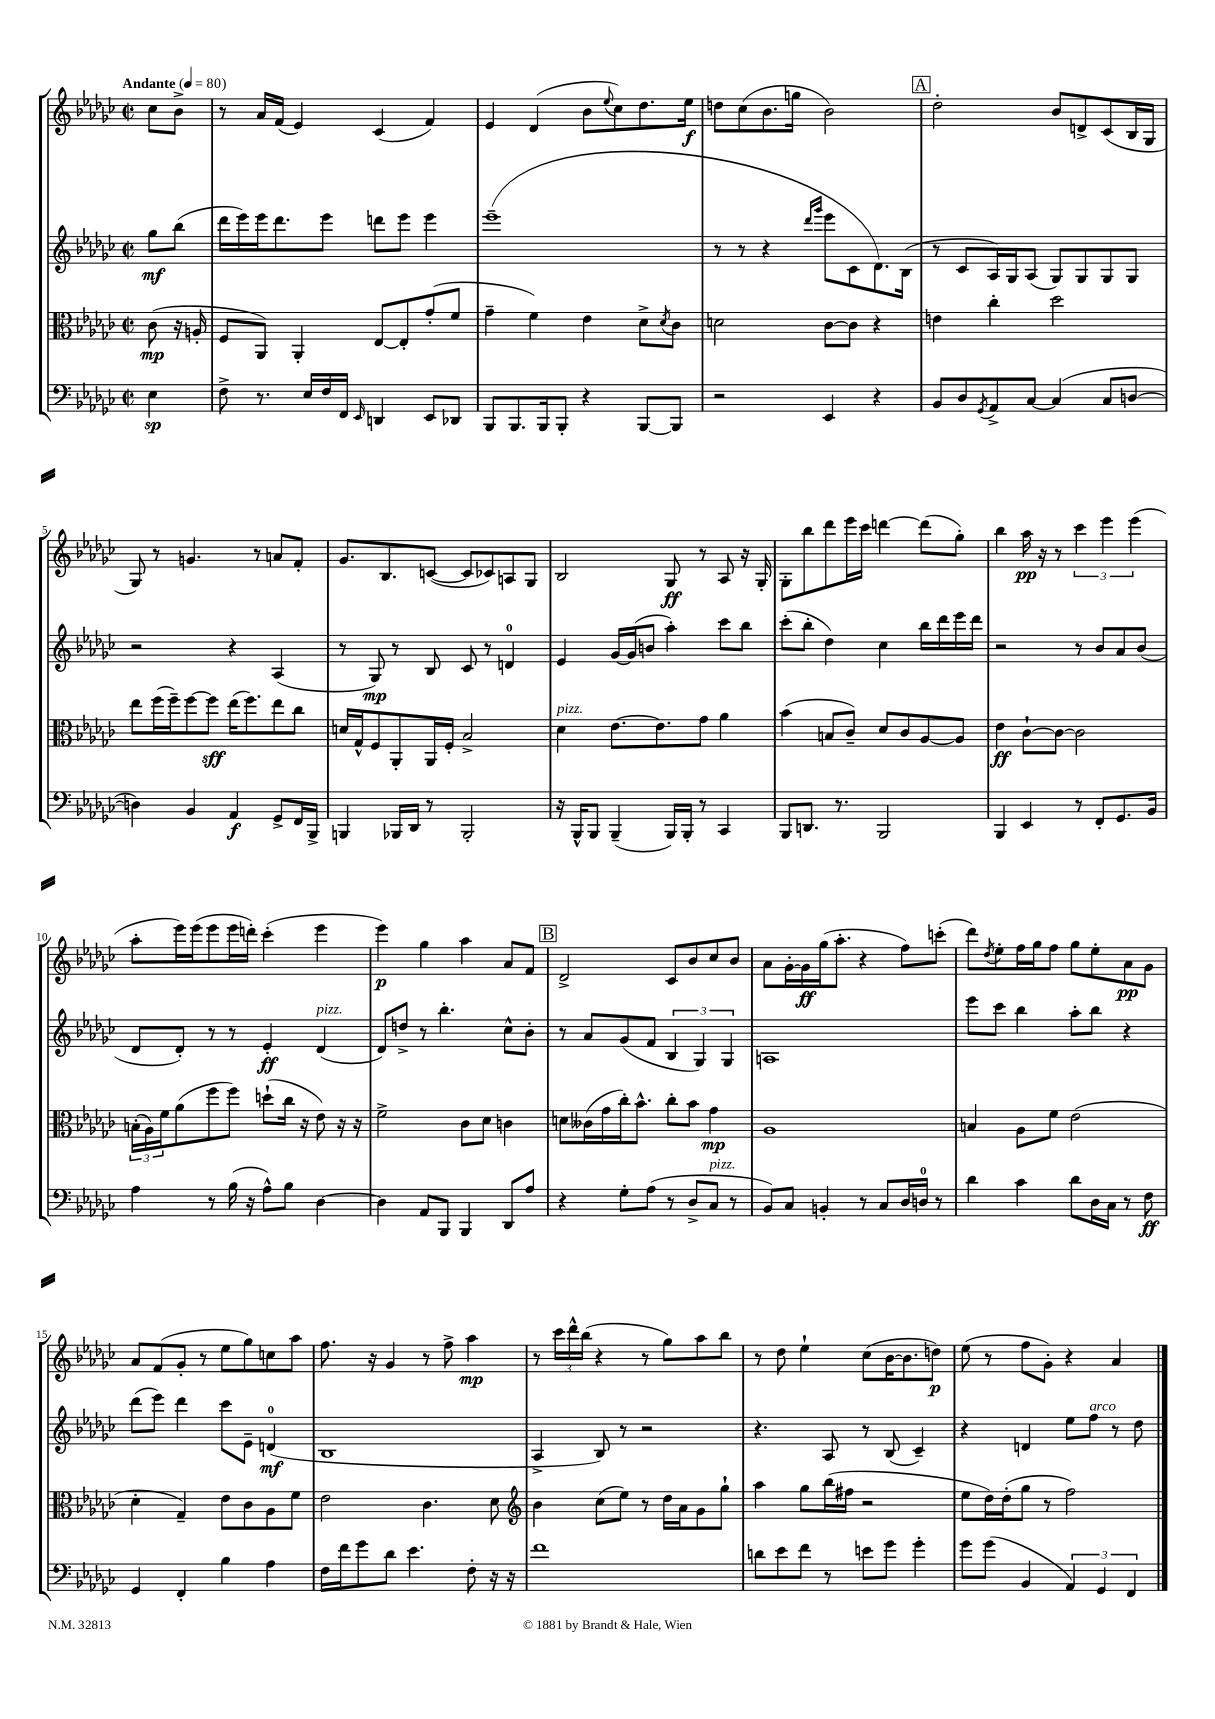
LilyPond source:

<<
\new StaffGroup <<
\new Staff = "s0" {
    \clef treble \key ges \major \defaultTimeSignature \time 2/2 \partial 4 \tempo "Andante" 4 = 80
    ces''8 bes'8-> |
    r8 aes'16 f'16( ees'4) ces'4( f'4) |
    ees'4 des'4( bes'8 \appoggiatura { ees''8 } ces''8) des''8. ees''16\f |
    d''8 ces''8( bes'8. g''16 bes'2) |
    \mark \markup { \box "A" } des''2-. bes'8 d'8-> ces'8( bes16 ges16 |
    ges8) r8 g'4. r8 a'8 f'8-. |
    ges'8. bes8. c'8~( c'8 ces'8) a8 ges8 |
    bes2 ges8\ff r8 aes8 r16 ges16-. |
    ges8-. bes''8 des'''8 ees'''16 ces'''16 d'''4~ d'''8( ges''8-.) |
    bes''4 aes''16\pp r16 r8 \tuplet 3/2 { ces'''4 ees'''4 ees'''4( } |
    aes''8-. ees'''16) ees'''16( ees'''8 ees'''16 d'''16-.) ces'''4-.( ees'''4 |
    ees'''4\p) ges''4 aes''4 aes'8 f'8 |
    \mark \markup { \box "B" } des'2-> ces'8 bes'8 ces''8 bes'8 |
    aes'8 ges'16~-. ges'16\ff ges''16( aes''8.-. r4 f''8) c'''8-.( |
    des'''8) \acciaccatura { des''8 } ees''8-. f''16 ges''16 f''8 ges''8 ees''8-. aes'8\pp ges'8 |
    aes'8 f'8( ges'8-. r8 ees''8 ges''8) c''8 aes''8 |
    f''8. r16 ges'4 r8 f''8-> aes''4\mp |
    r8 \tuplet 3/2 { ces'''16 des'''16-^ bes''16( } r4 r8 ges''8) aes''8 bes''8 |
    r8 des''8 ees''4-! ces''8( bes'16~ bes'8. d''8\p) |
    ees''8( r8 f''8 ges'8-.) r4 aes'4 \bar "|." |
}
\new Staff = "s1" {
    \clef treble \key ges \major \defaultTimeSignature \time 2/2 \partial 4
    ges''8\mf bes''8( |
    des'''16 ees'''16) ees'''16 des'''8. ees'''8 d'''8 ees'''8 ees'''4 |
    ees'''1--( |
    r8 r8 r4 \grace { des'''16 ges'''16 } ees'''8 ces'8 des'8.) bes16( |
    \mark \markup { \box "A" } r8 ces'8 aes16) ges16 aes8( ges8) ges8 ges8 ges8 |
    r2 r4 aes4( |
    r8 ges8\mp) r8 bes8 ces'8 r8 d'4-0 |
    ees'4 ges'16~ ges'16( b'8 aes''4-.) ces'''8 bes''8 |
    ces'''8-.( bes''8-. des''4) ces''4 bes''16 des'''16 ees'''16 des'''16 |
    r2 r8 bes'8 aes'8 bes'8( |
    des'8 des'8-.) r8 r8 ees'4-.\ff des'4^\markup { \italic "pizz." }( |
    des'8) d''8-> r8 bes''4.-. ces''8-^ bes'8-. |
    \mark \markup { \box "B" } r8 aes'8 ges'8( f'8 \tuplet 3/2 { bes4 ges4) ges4 } |
    a1 |
    ees'''8 ces'''8 bes''4 aes''8-. bes''8 r4 |
    des'''8( ees'''8) des'''4 ces'''8 ees'8-- d'4-0\mf( |
    bes1 |
    aes4-> bes8) r8 r2 |
    r4. aes8 r8 bes8( ces'4--) |
    r4 d'4 ees''8 f''8^\markup { \italic "arco" } r8 des''8 \bar "|." |
}
\new Staff = "s2" {
    \clef alto \key ges \major \defaultTimeSignature \time 2/2 \partial 4
    ces'8\mp( r16 a16-. |
    f8 aes,8) aes,4-. ees8~ ees8-. ges'8-.( f'8 |
    ges'4-- f'4) ees'4 des'8-> \acciaccatura { des'8 } ces'8 |
    d'2 ces'8~ ces'8 r4 |
    \mark \markup { \box "A" } e'4 ces''4-. des''2 |
    ees''8 f''16( f''16--) f''8~ f''8\sff ees''16( f''8.) ees''8 ces''8 |
    d'16 ges16-^ f8 aes,8-. aes,16 f16-. bes2-> |
    des'4^\markup { \italic "pizz." } ees'8.~ ees'8. ges'8 aes'4 |
    bes'4( b8 ces'8--) des'8 ces'8 aes8~ aes8 |
    ees'4\ff ces'8~-! ces'8~ ces'2 |
    \tuplet 3/2 { b16-.( aes16) f'16 } aes'8( f''8 f''8) d''8-!( ces''16 r16 ees'8) r16 r16 |
    f'2-> ces'8 des'8 c'4 |
    \mark \markup { \box "B" } d'8 ceses'16( ges'16 ces''16-.) bes'8.-^ ces''8-. bes'8 ges'4\mp |
    aes1 |
    b4 aes8 f'8 ees'2( |
    des'4-. ges4--) ees'8 ces'8 aes8 f'8 |
    ees'2 ces'4. des'8 |
    \clef treble bes'4 ces''8( ees''8) r8 des''16 aes'16 ges'8 ges''8-! |
    aes''4 ges''8 bes''16( fis''16 r2 |
    ees''8 des''16) des''16-.( ges''8 r8 f''2) \bar "|." |
}
\new Staff = "s3" {
    \clef bass \key ges \major \defaultTimeSignature \time 2/2 \partial 4
    ees4\sp |
    f8-> r8. ees16 f16 f,16 \grace { ees,16 } d,4 ees,8 des,8 |
    bes,,8 bes,,8. bes,,16 bes,,8-. r4 bes,,8~ bes,,8 |
    r2 ees,4 r4 |
    \mark \markup { \box "A" } bes,8 des8 \acciaccatura { ges,8 } aes,8-> ces8~ ces4( ces8 d8~ |
    d4) bes,4 aes,4\f ges,8-> f,16 bes,,16-> |
    b,,4 bes,,16 des,16 r8 bes,,2-. |
    r16 bes,,16-^ bes,,8 bes,,4--( bes,,16) bes,,16-. r8 ces,4 |
    bes,,8 d,8. r8. bes,,2 |
    bes,,4 ees,4 r8 f,8-. ges,8. bes,16 |
    aes4 r8 bes16( r16 aes8-^) bes8 des4~ |
    des4 aes,8 bes,,8 bes,,4 des,8 aes8 |
    \mark \markup { \box "B" } r4 ges8-. aes8( r8 des8-> ces8^\markup { \italic "pizz." } r8 |
    bes,8) ces8 b,4-. r8 ces8 des16 d16-0 r8 |
    des'4 ces'4 des'8 des16 ces16 r8 f8\ff |
    ges,4 f,4-. bes4 aes4 |
    f16 f'16 ges'8 des'8 ees'4. f8-. r16 r16 |
    f'1 |
    d'8 ees'8 f'8 r8 e'8 ges'8 ges'4-. |
    ges'8 ges'8( bes,4 \tuplet 3/2 { aes,4) ges,4 f,4 } \bar "|." |
}
>>
>>
